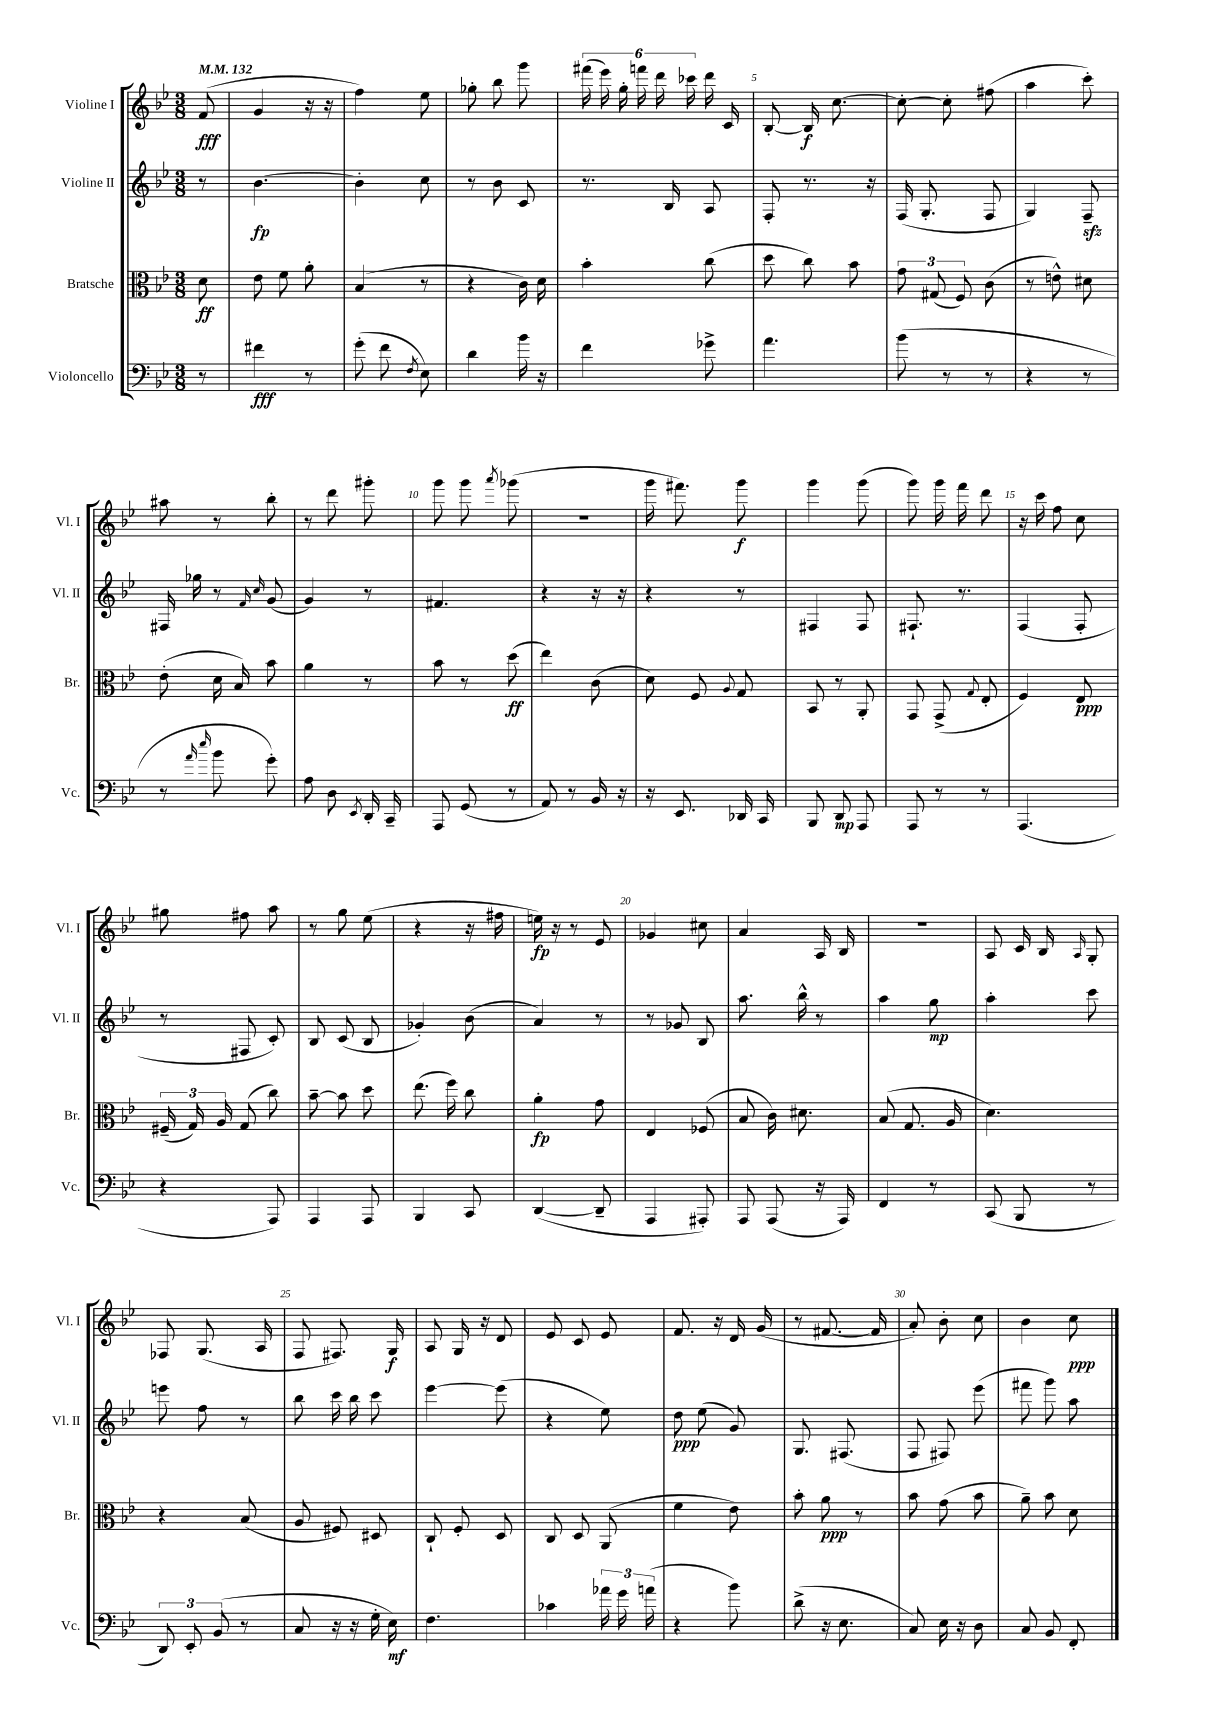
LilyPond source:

<<
\new StaffGroup <<
\new Staff = "s0" \with { instrumentName = "Violine I" shortInstrumentName = "Vl. I" } {
    \clef treble \key bes \major \numericTimeSignature \time 3/8 \partial 8 \tempo 4 = 132
    \autoBeamOff f'8\fff( |
    g'4 r16 r16 |
    f''4) ees''8 |
    ges''8-. bes''8 g'''8 |
    \tuplet 6/4 { fis'''16( ees'''16) g''16-. f'''16 d'''16 ces'''16 } d'''16 c'16 |
    bes8~-. bes16\f c''8.~ |
    c''8~-. c''8-. fis''8( |
    a''4 c'''8-.) |
    ais''8 r8 bes''8-. |
    r8 d'''8 gis'''8-. |
    g'''8 g'''8 \acciaccatura { a'''8 } ges'''8( |
    R4. |
    g'''16 fis'''8.) g'''8\f |
    g'''4 g'''8( |
    g'''8) g'''16 f'''16 d'''8 |
    r16 c'''16 f''8 c''8 |
    gis''8 fis''8 a''8 |
    r8 g''8 ees''8( |
    r4 r16 fis''16 |
    e''16\fp) r16 r8 ees'8 |
    ges'4 cis''8 |
    a'4 a16 bes16 |
    R4. |
    a8 c'16 bes16 \grace { a16 } g8-. |
    fes8 g8.( a16 |
    f8 fis8.) g16\f |
    a8 g16 r16 d'8 |
    ees'8 c'8 ees'8 |
    f'8. r16 d'16 g'16( |
    r8 fis'8.~ fis'16 |
    a'8-.) bes'8-. c''8 |
    bes'4 c''8\ppp \bar "|." |
}
\new Staff = "s1" \with { instrumentName = "Violine II" shortInstrumentName = "Vl. II" } {
    \clef treble \key bes \major \numericTimeSignature \time 3/8 \partial 8
    \autoBeamOff r8 |
    bes'4.~\fp |
    bes'4-. c''8 |
    r8 bes'8 c'8 |
    r8. bes16 a8 |
    f8-. r8. r16 |
    f16( g8.-. f8 |
    g4) f8--\sfz |
    fis16 ges''16 r8 \grace { f'16 c''16 } g'8( |
    g'4) r8 |
    fis'4. |
    r4 r16 r16 |
    r4 r8 |
    fis4 fis8 |
    fis8.-! r8. |
    f4( f8-. |
    r8 fis8 c'8-.) |
    bes8 c'8( bes8 |
    ges'4-.) bes'8( |
    a'4) r8 |
    r8 ges'8 bes8 |
    a''8. bes''16-^ r8 |
    a''4 g''8\mp |
    a''4-. c'''8 |
    e'''8 f''8 r8 |
    bes''8 c'''16 bes''16 c'''8 |
    ees'''4~ ees'''8( |
    r4 ees''8) |
    d''8\ppp ees''8( g'8) |
    g8. fis8.( |
    f8 fis8) ees'''8( |
    fis'''8 g'''8) a''8 \bar "|." |
}
\new Staff = "s2" \with { instrumentName = "Bratsche" shortInstrumentName = "Br." } {
    \clef alto \key bes \major \numericTimeSignature \time 3/8 \partial 8
    \autoBeamOff d'8\ff |
    ees'8 f'8 a'8-. |
    bes4( r8 |
    r4 c'16) d'16 |
    bes'4-. c''8( |
    d''8 c''8) bes'8 |
    \tuplet 3/2 { g'8 gis8( f8) } c'8( |
    r8 e'8-^) dis'8 |
    ees'8-.( d'16 bes16) bes'8 |
    a'4 r8 |
    bes'8 r8 d''8\ff( |
    ees''4) c'8( |
    d'8) f8 \appoggiatura { a8 } g8 |
    bes,8 r8 a,8-. |
    g,8 g,8->( \appoggiatura { g8 } ees8-. |
    f4) ees8\ppp |
    \tuplet 3/2 { fis16--( g16) a16 } g8( c''8) |
    bes'8~-- bes'8 d''8 |
    ees''8.( f''16) c''8 |
    a'4-.\fp g'8 |
    ees4 fes8( |
    bes8 c'16) dis'8. |
    bes8( g8. a16 |
    d'4.) |
    r4 bes8( |
    a8 fis8) dis8 |
    c8-! f8-. d8 |
    c8 d8 a,8( |
    f'4 ees'8) |
    bes'8-. a'8\ppp r8 |
    bes'8 g'8( bes'8 |
    a'8--) bes'8 d'8 \bar "|." |
}
\new Staff = "s3" \with { instrumentName = "Violoncello" shortInstrumentName = "Vc." } {
    \clef bass \key bes \major \numericTimeSignature \time 3/8 \partial 8
    \autoBeamOff r8 |
    fis'4\fff r8 |
    g'8-.( f'8 \acciaccatura { f8 } ees8) |
    d'4 bes'16 r16 |
    f'4 ges'8-> |
    a'4. |
    bes'8( r8 r8 |
    r4 r8 |
    r8 \grace { a'16 ees''16 } bes'8 g'8-.) |
    a8 d8 \acciaccatura { ees,8 } d,16-. c,16-- |
    a,,8 g,8( r8 |
    a,8) r8 bes,16 r16 |
    r16 ees,8. des,16 c,16 |
    bes,,8 d,8\mp a,,8 |
    a,,8 r8 r8 |
    a,,4.( |
    r4 a,,8) |
    a,,4 a,,8 |
    bes,,4 c,8 |
    d,4~( d,8-- |
    a,,4 ais,,8-.) |
    a,,8 a,,8( r16 a,,16) |
    f,4 r8 |
    c,8( bes,,8 r8 |
    \tuplet 3/2 { d,8) ees,8-. bes,8( } r8 |
    c8 r16 r16 g16-. ees16\mf) |
    f4. |
    ces'4 \tuplet 3/2 { aes'16 g'16 a'16( } |
    r4 bes'8) |
    d'8->( r16 ees8. |
    c8) ees16 r16 d8 |
    c8 bes,8 f,8-. \bar "|." |
}
>>
>>
\layout { \context { \Score \override BarNumber.break-visibility = ##(#f #t #t) barNumberVisibility = #(every-nth-bar-number-visible 5) } }
